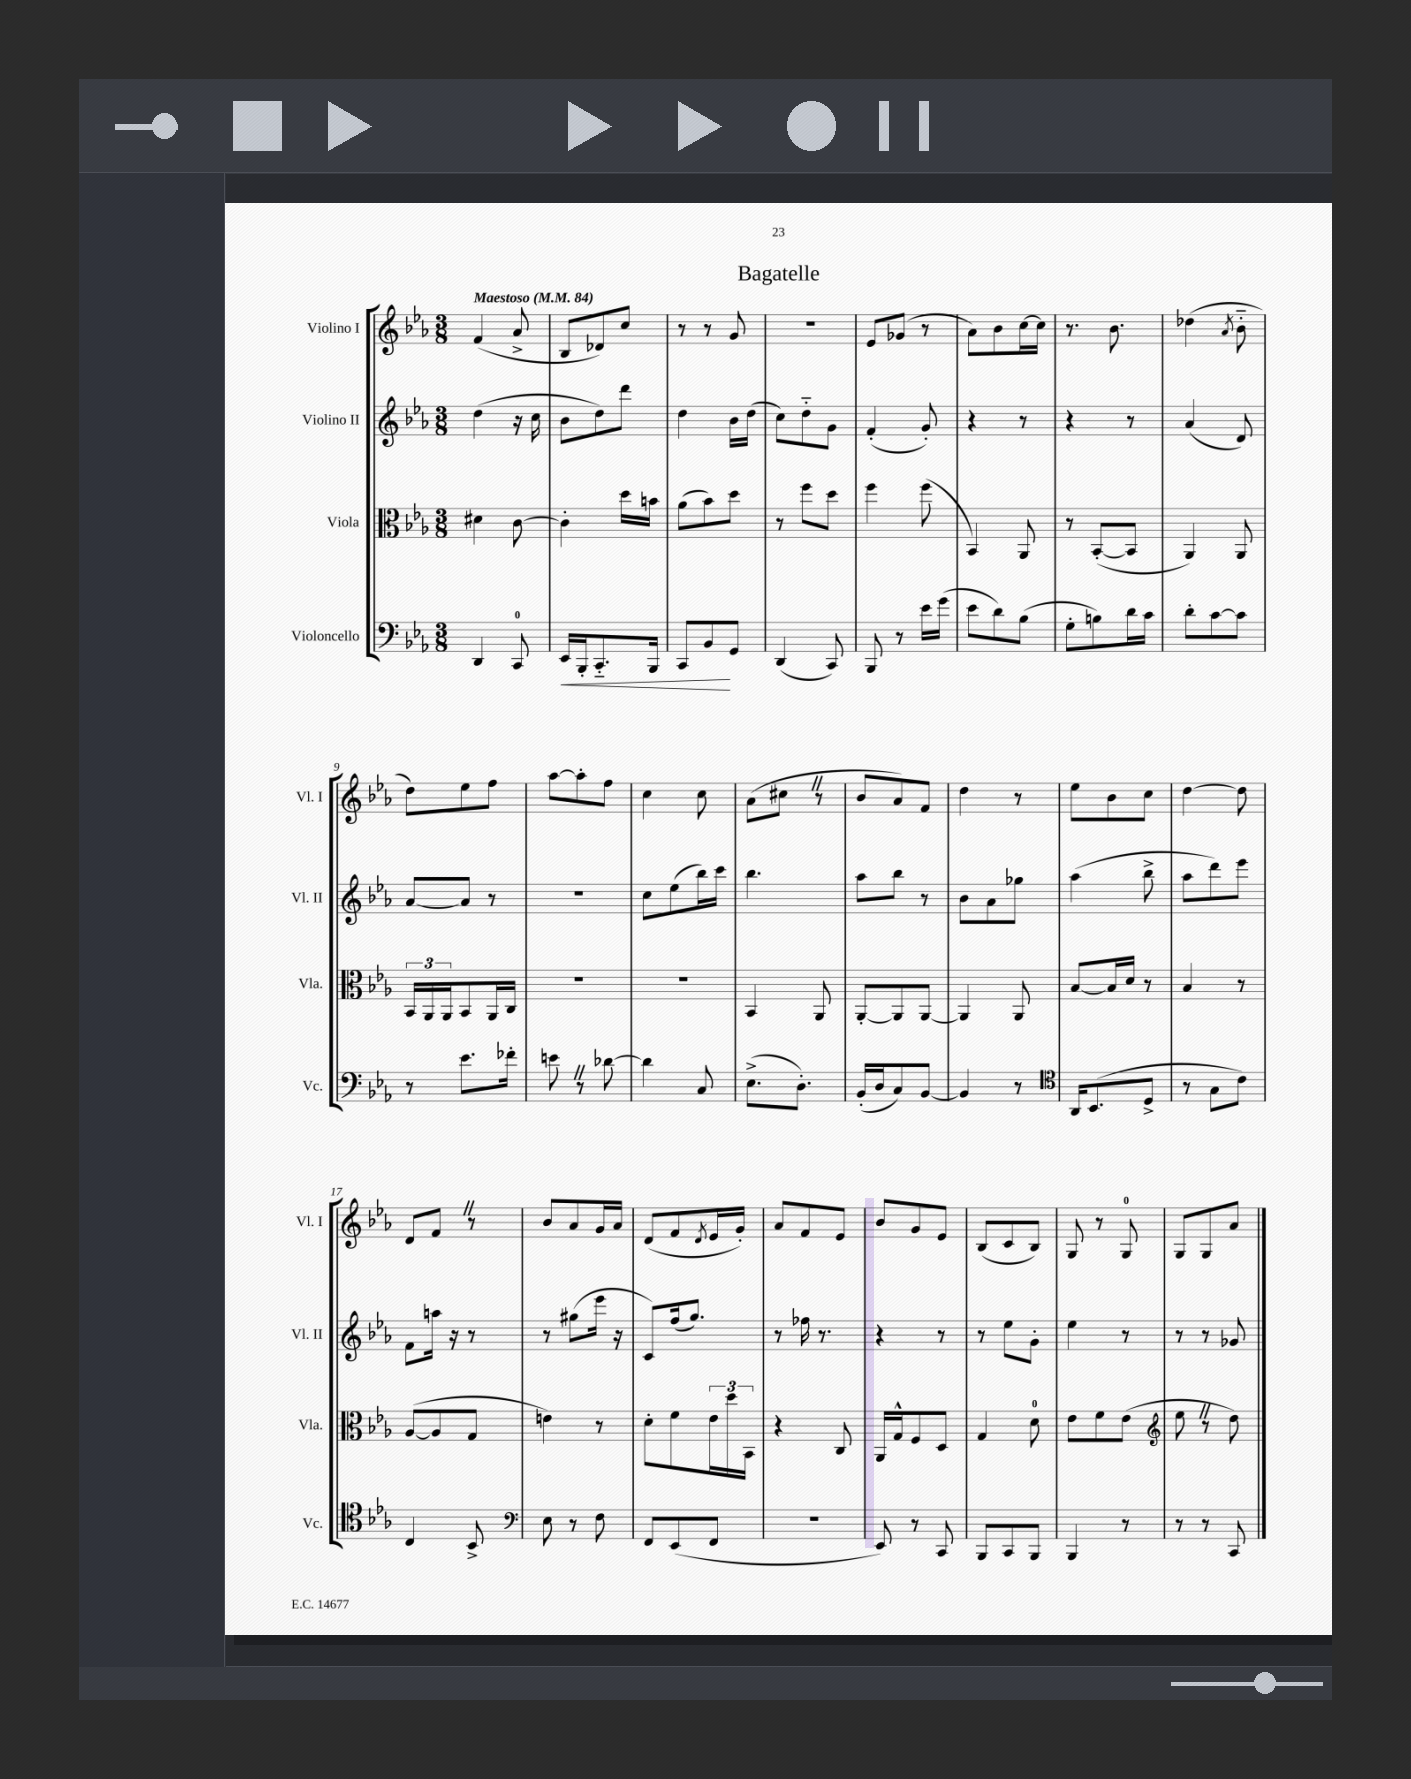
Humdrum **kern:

**kern	**kern	**kern	**kern
*staff4	*staff3	*staff2	*staff1
*clefF4	*clefC3	*clefG2	*clefG2
*k[b-e-a-]	*k[b-e-a-]	*k[b-e-a-]	*k[b-e-a-]
*M3/8	*M3/8	*M3/8	*M3/8
*MM84	*MM84	*MM84	*MM84
4DD	4d#	(4dd	(4f
8CC	[8c	16r	8a-^
.	.	16cc	.
=	=	=	=
16EE-	4c']	8b-	8B-
16BBB-'	.	.	.
8.CC'~	.	8dd)	8d-)
.	16dd	8ddd	8cc
16BBB-	16b	.	.
=	=	=	=
8CC	(8a-	4dd	8r
8BB-	8b-)	.	8r
8GG	8dd	16b-	8g
.	.	(16dd	.
=	=	=	=
(4DD	8r	8cc)	4.r
.	8ff	8dd'~	.
8CC)	8dd	8g	.
=	=	=	=
8BBB-	4ff	(4f'	8e-
8r	.	.	(8g-
16e-	(8ff	8g')	8r
(16g	.	.	.
=	=	=	=
8e-	4BB-)	4r	8a-)
8d)	.	.	8b-
(8B-	8AA-	8r	[16cc
.	.	.	16cc]
=	=	=	=
8G'	8r	4r	8.r
8B)	([8BB-'	.	.
.	.	.	8.b-
16d	8BB-]	8r	.
16c	.	.	.
=	=	=	=
8d'	4AA-)	(4a-	(4dd-
[8c	.	.	.
.	.	.	8qa-
8c]	8AA-	8d)	8b-'~
=	=	=	=
8r	24BB-	[8a-	8dd)
.	24AA-	.	.
.	24AA-	.	.
8.e-	8BB-	8a-]	8ee-
.	16AA-	8r	8ff
16f-'	16C	.	.
=	=	=	=
8e	4.r	4.r	[8aa-
8r	.	.	8aa-']
[8d-	.	.	8ff
=	=	=	=
4d-]	4.r	8cc	4cc
.	.	(8ee-	.
8C	.	16bb-)	8cc
.	.	16ccc	.
=	=	=	=
(8.E-^	4BB-	4.bb-	(8a-
.	.	.	8cc#
8.D')	.	.	.
.	8AA-	.	8r
=	=	=	=
(16BB-'	[8AA-'	8aa-	8b-
16D	.	.	.
8C)	8AA-]	8bb-	8a-)
[8BB-	[8AA-	8r	8f
=	=	=	=
4BB-]	4AA-]	8b-	4dd
.	.	8a-	.
8r	8AA-	8gg-	8r
=	=	=	=
*clefC4	*	*	*
16AA-	[8B-	(4aa-	8ee-
(8.BB-	.	.	.
.	16B-]	.	8b-
.	16d	.	.
8D^	8r	8bb-^	8cc
=	=	=	=
8r	4B-	8aa-	[4dd
8G	.	8ddd)	.
8c)	8r	8eee-	8dd]
=	=	=	=
4C	([8A-	8f	8d
.	8A-]	16aa	8f
.	.	16r	.
8BB-^	8G	8r	8r
=	=	=	=
*clefF4	*	*	*
8E-	4e)	8r	8b-
8r	.	(8gg#	8a-
8F	8r	16eee-	16g
.	.	16r	16a-
=	=	=	=
8FF	8d'	8c)	(8d
(8EE-	8f	(16ff	8f
.	.	8.gg)	.
.	.	.	8qd
8FF	24e-	.	16e-
.	24dd	.	.
.	.	.	16g')
.	24BB-	.	.
=	=	=	=
4.r	4r	8r	8a-
.	.	16ff-	8f
.	.	8.r	.
.	8C	.	8e-
=	=	=	=
8EE-)	16AA-	4r	8b-
.	16G^^	.	.
8r	8F	.	8g
8CC	8D	8r	8e-
=	=	=	=
8BBB-	4G	8r	(8B-
8CC	.	8ee-	8c
8BBB-	8d	8g'	8B-)
=	=	=	=
4BBB-	8e-	4ee-	8G
.	8f	.	8r
8r	(8e-	8r	8G
=	=	=	=
*	*clefG2	*	*
8r	8ee-	8r	8G
8r	8r	8r	8G
8CC	8dd)	8g-	8a-
==	==	==	==
*-	*-	*-	*-
